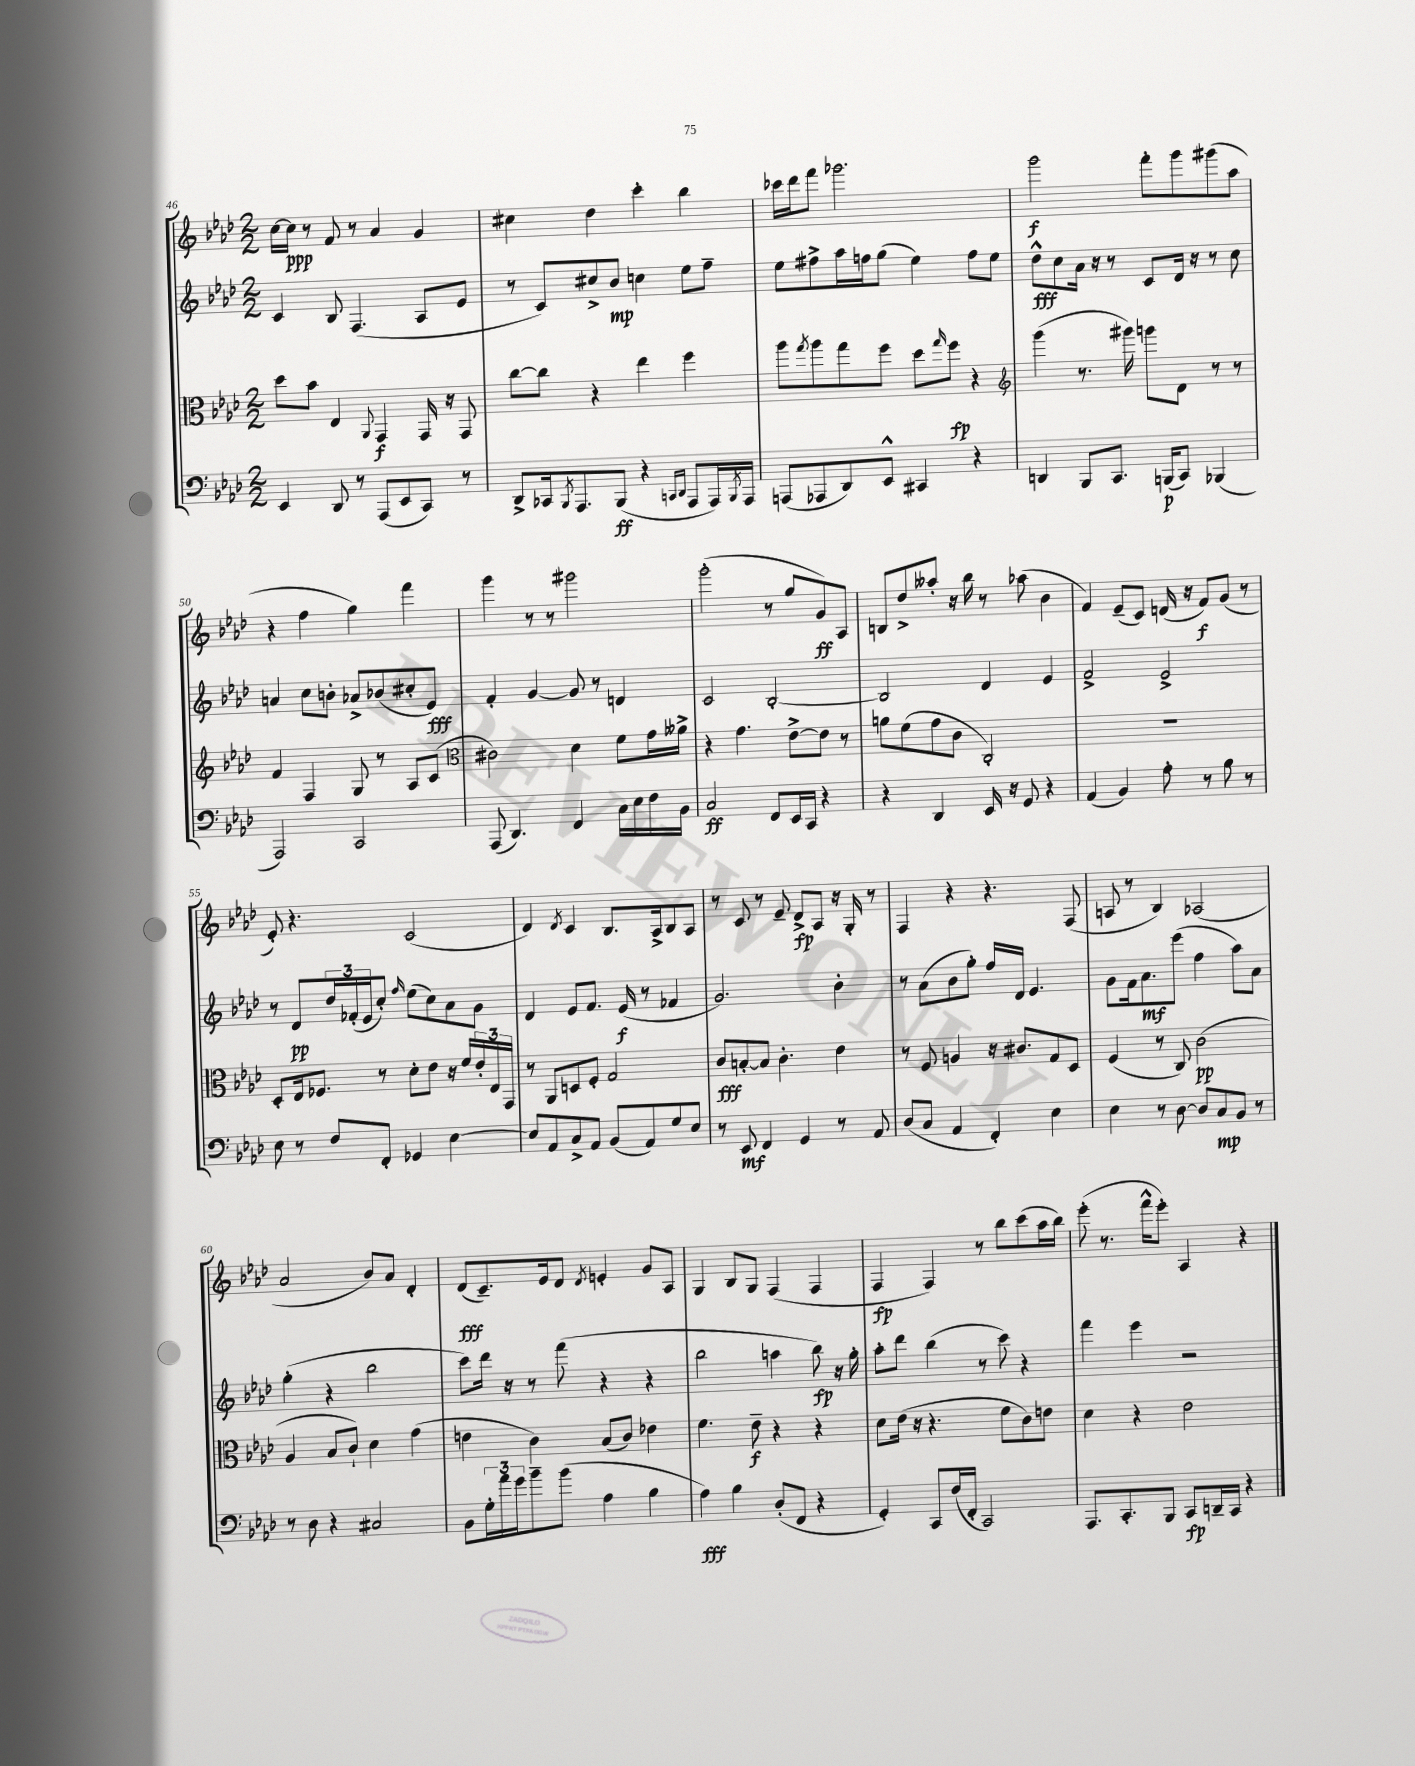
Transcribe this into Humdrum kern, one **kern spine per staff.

**kern	**kern	**kern	**kern
*staff4	*staff3	*staff2	*staff1
*clefF4	*clefC3	*clefG2	*clefG2
*k[b-e-a-d-]	*k[b-e-a-d-]	*k[b-e-a-d-]	*k[b-e-a-d-]
*M2/2	*M2/2	*M2/2	*M2/2
4EE-/	8dd-\L	4c/	[16cc\LL
.	.	.	16cc\]JJ
.	8b-\J	.	8r
8DD-/	4E-/	8B-/	8f/
8r	.	(4.F/	8r
.	8qqAA-/	.	.
(8AAA-/L	4GG/	.	4a-/
8EE-/	.	.	.
8CC/J)	16GG/	8A-/L	4g/
.	16r	.	.
8r	8GG/	8e-/J	.
=	=	=	=
8DD-^/L	[8cc\L	8r	4cc#\
16CC-/k	8cc\]J	8c/L)	.
8qBBB-/	.	.	.
8.AAA-/	.	.	.
.	4r	8cc#^/	4dd-\
(8BBB-/J	.	8b-/J	.
4r	4ee-\	4cc\	4ccc'\
16qqCC/LL	.	.	.
16qqDD-/JJ	.	.	.
8AAA-/L	4ff\	8ee-\L	4bb-\
16AAA-/L)	.	8ff~\J	.
8qBBB-/	.	.	.
16AAA-/JJ	.	.	.
=	=	=	=
(8AAA/L	8aa-\L	8ee-\L	16ccc-\LL
.	.	.	16ddd-\J
.	8qgg/	.	.
8AAA-/	8aa-\	8ff#^\	8fff\J
8DD-/)	8gg\	16aa-\L	2.ggg-\
.	.	16ff\J	.
8EE-^^/J	8ff\J	(8gg\J	.
4CC#/	8dd-\L	4ee-\)	.
.	16qqgg/	.	.
.	8ff\J	.	.
4r	4r	8ff\L	.
.	.	8ee-\J	.
=	=	=	=
*	*clefG2	*	*
4DD/	(4ggg\	8dd-^^\L	2ggg\
.	.	8cc\	.
8BBB-/L	8.r	16a-\Jk	.
.	.	16r	.
8.CC/J	.	8r	.
.	16ggg#\)	.	.
.	8ggg\L	8c/L	8fff'\L
(16BBB/LK	.	.	.
8CC/J)	8d-\J	16d-/Jk	8ggg\
.	.	16r	.
(4BBB-/	8r	8r	(8ggg#\
.	8r	8cc\	8aa-\J
=	=	=	=
2AAA-/)	4f/	4a/	4r
.	4F/	8cc\L	4ff\
.	.	8b'\J	.
2CC/	8G/	8a-^/L	4gg\)
.	8r	(8b-/	.
.	8A-/L	8cc#'/	4fff\
.	(8c/J	8e-/J)	.
=	=	=	=
*	*clefC3	*	*
(8AAA-/	2c#\)	4f'/	4ggg\
4.DD-/)	.	.	.
.	.	[4g/	8r
.	.	.	8r
4FF/	4d-\	8g/]	2ggg#\
.	.	8r	.
16C\LL	8f\L	4d/	.
16E-\	.	.	.
16F\	16g\L	.	.
16BB-\JJ	16a--^\JJ	.	.
=	=	=	=
2C/	4r	2c/	(2ggg'\
.	4.g\	.	.
8FF/L	.	[2B-'/	8r
16EE-/L	[8e-^\L	.	8gg/L
16CC/JJ	.	.	.
4r	8e-\]J	.	8g/)
.	8r	.	8A-/J
=	=	=	=
4r	8a\L	2B-/]	8B/L
.	(8f\	.	8dd-^/
4DD-/	8g\	.	8aa--'/J
.	8c\J	.	16r
.	.	.	16bb-\
16EE-/	2C'/)	4d-/	8r
16r	.	.	.
8GG/	.	.	(8aa-\
4r	.	4e-/	4b-\
=	=	=	=
(4AA-/	1r	2f^/	4f/)
4BB-/)	.	.	(8e-~/L
.	.	.	8c/J)
8A-'\	.	2e-^/	(16d/
.	.	.	16r
8r	.	.	8f/L)
8B-\	.	.	(8g/J
8r	.	.	8r
=	=	=	=
8E-\	8D-'/L	8r	8e-'/)
8r	16E-/k	8d-/L	4.r
.	8.F-/J	.	.
8F/L	.	24dd-/L	.
.	.	(24f-'/	.
.	.	24e-/J	.
8FF'/J	8r	8cc'/J)	.
.	.	16qqff/	.
4GG-/	8d-'\L	(8ee-\L	(2c/
.	8e-\J	8cc\)	.
[4E-\	16r	8a-\	.
.	16f/LL	.	.
.	24e-'/	8g\J	.
.	24E-/	.	.
.	24GG/JJ	.	.
=	=	=	=
8E-/]L	8r	4d-/	4d-/)
8AA-/	8AA-/L	.	.
.	.	.	8qd-/
8C^/	8D/	8e-/L	4c/
8AA-/J	8F'/J	8.f/J	.
(8BB-/L	2G/	.	8.B-/L
.	.	(16e-/	.
8AA-/)	.	8r	.
.	.	.	16A-^/k
8G/	.	4f-/	8B-/
8E-/J	.	.	8A-/J
=	=	=	=
8r	8c/L	2.g/)	8r
8EE-/	[8B'/	.	8c/
4FF/	8B/]J	.	8r
.	4.c'\	.	8e-~/
4GG/	.	.	8d-^/L
.	.	.	8A-/J
8r	4e-\	4b-'\	16r
.	.	.	16G'/
8AA-/	.	.	8r
=	=	=	=
(8D-/L	8r	8r	4F/
8C/J	8F/	(8a-\L	.
4AA-/	4A/	8b-\	4r
.	.	8gg'\J)	.
4FF'/)	16r	16ff/LL	4.r
.	8.c#/L	16d-/JJ	.
.	.	4.e-/	.
4E-\	8G/	.	.
.	8D-/J	.	(8F/
=	=	=	=
4E-\	(4F/	8g\L	8A/
.	.	16f\k	8r
.	.	8.a-\	.
8r	8r	.	4B-/)
[8D-\	8C/)	(8eee-\J	.
8D-/]L	(2c\	4ff\	(2A-/
8C/	.	.	.
8BB-/J	.	8aa-\L)	.
8r	.	8a-\J	.
=	=	=	=
8r	4A-/	(4gg'\	2a-/
8D-\	.	.	.
4r	8B-/L	4r	.
.	8c`/J)	.	.
2C#/	4d-\	2bb-\	8b-/L)
.	.	.	8a-/J
.	(4g\	.	4d-'/
=	=	=	=
8BB-\L	4e\	8ccc\L)	(8d-/L
24G'\L	.	16ddd-\Jk	8.c~/)
24a-\	.	.	.
.	.	16r	.
24g\J	.	.	.
8b-~\	4c\)	8r	.
.	.	.	16e-/k
(8b-\J	.	(8fff\	8d-/J
.	.	.	8qd-/
4A-\	(8B-/L	4r	4e'/
.	8c/J)	.	.
4B-\	4e-\	4r	8g/L
.	.	.	8A-/J
=	=	=	=
4A-\)	4.f\	2bb-\	4G/
4B-\	.	.	8B-/L
.	8e-~\	.	8G/J
(8D-'/L	4r	4aa\	(4F/
8FF/J	.	.	.
4r	4r	8bb-\)	4F/
.	.	16r	.
.	.	16gg'\	.
=	=	=	=
4GG'/)	8d-\L	8aa-'\L	4F/
.	(16e-\Jk	8ddd-\J	.
.	16r	.	.
8CC/L	4.r	(4bb-\	4F/)
(16F/L	.	.	.
16FF'/JJ	.	.	.
2CC/)	.	8r	8r
.	8f\L	8ccc\)	8bb-\L
.	8c\)	4r	(8ccc\
.	8e\J	.	16aa-\L
.	.	.	16bb-\JJ)
=	=	=	=
8.AAA-/L	4d-\	4fff\	(8eee-'\
.	.	.	8.r
8.CC'/	.	.	.
.	4r	4eee-\	.
.	.	.	16fff^^\LK
8BBB-/J	.	.	8eee-'\J)
8CC/L	2e-\	2r	4A-/
16DD~/L	.	.	.
16CC/JJ	.	.	.
4r	.	.	4r
==	==	==	==
*-	*-	*-	*-
